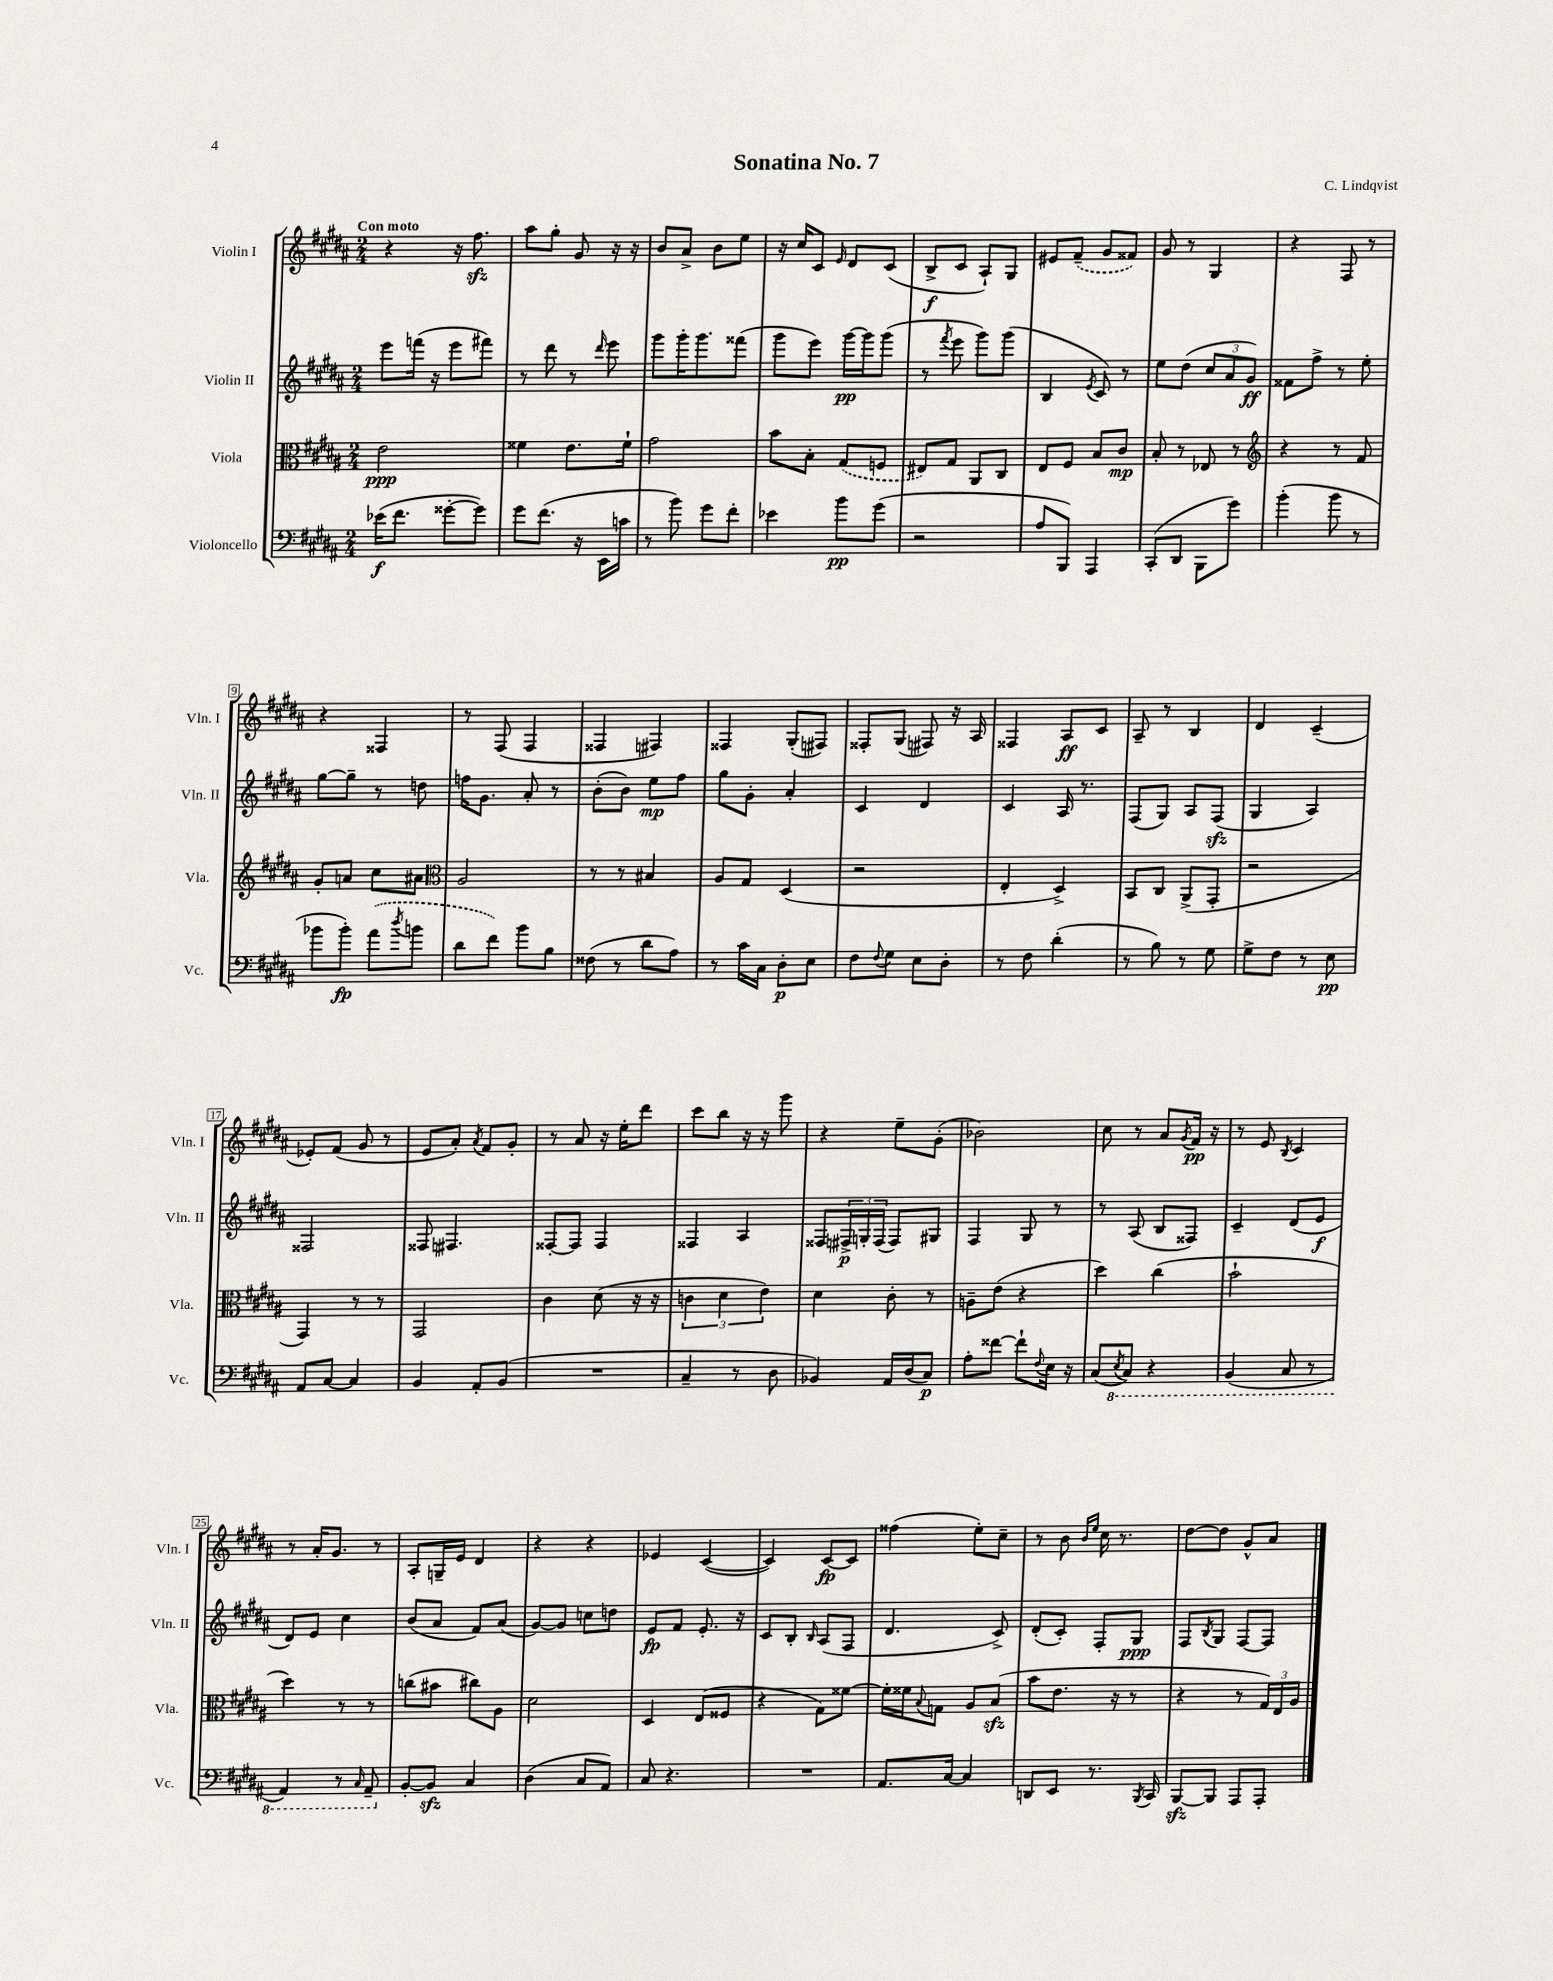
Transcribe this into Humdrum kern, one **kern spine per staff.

**kern	**kern	**kern	**kern
*staff4	*staff3	*staff2	*staff1
*clefF4	*clefC3	*clefG2	*clefG2
*k[f#c#g#d#a#]	*k[f#c#g#d#a#]	*k[f#c#g#d#a#]	*k[f#c#g#d#a#]
*M2/4	*M2/4	*M2/4	*M2/4
(16e-	2e	8eee	4r
8.f#	.	.	.
.	.	(16fff	.
.	.	16r	.
[8g##'	.	8eee	16r
.	.	.	8.ff#
8g##])	.	8fff#)	.
=	=	=	=
8g#	4f##	8r	8aa#
(8.f#	.	8ddd#	8gg#'
.	8.e	8r	8g#
16r	.	.	.
.	.	16qqddd#	.
16EE	.	8eee	16r
16c	16f##`	.	16r
=	=	=	=
8r	2g#	8ggg#	8b
8b)	.	16ggg#'	8a#^
.	.	8.ggg#	.
8g#	.	.	8b
8f#'	.	(8fff##	8ee
=	=	=	=
4e-	8b	8ggg#	16r
.	.	.	16cc#
.	8B'	8eee)	8c#
.	.	.	16qqe
8b	(8G#	[16ggg#	8d#
.	.	16ggg#]	.
(8g#	8F	(8ggg#	(8c#
=	=	=	=
2r	8E#)	8r	8B^
.	.	8qfff#	.
.	8G#	8eee	8c#
.	8AA#	8ggg#)	8A#`)
.	8C#	(8ggg#	8G#
=	=	=	=
8A#	8E	4B	8e#
8BBB)	8F#	.	(8f#~
.	.	8qe	.
4AAA#	8B	8c#)	8g#
.	8c#	8r	8f##)
=	=	=	=
(8CC#'	8B'	8ee	8g#
8DD#	8r	(8dd#	8r
8BBB	8E-	12cc#	4G#
.	.	12a#	.
8g#)	8r	.	.
.	.	12g#)	.
=	=	=	=
*	*clefG2	*	*
(4b'	4r	8f##	4r
.	.	8ff#^	.
8b	8r	8r	8F#
8r	8f#	8ee'	8r
=	=	=	=
8b-	8g#'	[8gg#	4r
8b-')	8a	8gg#~]	.
(8a#	8cc#	8r	4F##
8qdd#	.	.	.
8b	8a#	8dd	.
=	=	=	=
*	*clefC3	*	*
8d#	2A#	16ff	8r
.	.	8.g#	.
8f#)	.	.	(8F#
8b	.	8a#'	4F#
8B	.	8r	.
=	=	=	=
(8F##	8r	(8b'	4F##
8r	8r	8b)	.
8d#	4B#	8ee	4F#)
8A#)	.	8ff#	.
=	=	=	=
8r	8A#	8gg#	4F##
16c#	8G#	8g#'	.
16C#	.	.	.
8D#'	(4D#	4a#'	(8G#'
8E	.	.	8F#)
=	=	=	=
8F#	2r	4c#	8F##'
8qqF#	.	.	.
8G#	.	.	(8G#
8E	.	4d#	8F#)
8D#'	.	.	16r
.	.	.	16A#
=	=	=	=
8r	4E'	4c#	4F##
8F#	.	.	.
(4d#'	4D#^)	16A#	8A#
.	.	8.r	.
.	.	.	8c#
=	=	=	=
8r	8BB	(8F#	8A#~
8B)	8C#	8G#)	8r
8r	(8AA#^	8A#	4B
8G#	8GG#'	(8F#	.
=	=	=	=
8G#^	2r	4G#	4d#
8F#	.	.	.
8r	.	4A#)	(4c#~
8E	.	.	.
=	=	=	=
8AA#	4GG#)	2F##	8e-')
[8C#	.	.	(8f#
4C#]	8r	.	8g#
.	8r	.	8r
=	=	=	=
4BB	2GG#	8F##	8e
.	.	4.F#	8a#')
.	.	.	8qa#
8AA#'	.	.	8f#
(8BB	.	.	8g#'
=	=	=	=
2r	4c#	[8F##'	8r
.	.	8F##]	8a#
.	(8d#	4F##	16r
.	.	.	16ee'
.	16r	.	8ddd#
.	16r	.	.
=	=	=	=
4C#~	6c	4F##	8ccc#
.	.	.	8bb
.	6d#	.	.
8r	.	4A#	16r
.	.	.	16r
.	6e)	.	.
8D#	.	.	8ggg#
=	=	=	=
4BB-)	4d#	8F##	4r
.	.	24F#^	.
.	.	24G'	.
.	.	(24F#	.
16AA#	8c#'	8F#)	8ee~
(16D#	.	.	.
8C#)	8r	8G#	(8g#'
=	=	=	=
8A#'	8A~	4F#	2b-)
[8f##	(8e	.	.
8f##`]	4r	8G#	.
8qqF#	.	.	.
16E	.	8r	.
16r	.	.	.
=	=	=	=
(8C#	4dd#)	8r	8cc#
8qEE	.	.	.
8CC#)	.	(8A#	8r
4r	(4cc#	8B	8a#
.	.	.	8qg#
.	.	8F##)	16f#
.	.	.	16r
=	=	=	=
(4BBB	2b`	4c#~	8r
.	.	.	8e
.	.	.	8qB
8CC#	.	(8d#	4c#
8r	.	8e	.
=	=	=	=
4AAA#)	4dd#)	8d#)	8r
.	.	8e	16a#'
.	.	.	8.g#
8r	8r	4cc#	.
16qqCC#	.	.	.
8AAA#~	8r	.	8r
=	=	=	=
[8BB'	(8cc	(8b	8A#'
8BB]	8b#	8a#	16G~
.	.	.	16e
4C#	8cc#)	8f#)	4d#
.	8A#	(8a#	.
=	=	=	=
(4D#	2d#	[8g#)	4r
.	.	8g#]	.
8C#	.	8cc	4r
8AA#)	.	8dd	.
=	=	=	=
8C#	4D#	8e	4e-
4.r	.	8f#	.
.	(8E	8.e'	([4c#
.	8F##	.	.
.	.	16r	.
=	=	=	=
2r	4r	8c#	4c#])
.	.	8B'	.
.	.	16qqB	.
.	8G#)	(8A#	[8c#
.	[8f##	8F#	8c#]
=	=	=	=
8.AA#	16f##']	4.d#	(4ff##
.	16f##	.	.
.	8qqB	.	.
.	8G	.	.
[16C#	.	.	.
4C#]	8A#	.	8ee')
.	(8B	8c#^)	8cc#~
=	=	=	=
8DD	8b	(8d#'	8r
8EE	8.e	8c#')	8b
.	.	.	16qqb
.	.	.	16qqee
8.r	.	8F#'	16cc#
.	16r	.	8.r
.	8r	8G#	.
8qBBB	.	.	.
16CC#	.	.	.
=	=	=	=
[8BBB	4r	8F#	[8dd#
.	.	8qB	.
8BBB]	.	8G#	8dd#]
8AAA#	8r	[8F#	8g#^^
8AAA#'	24G#)	8F#]	8a#
.	24E	.	.
.	24A#	.	.
==	==	==	==
*-	*-	*-	*-
